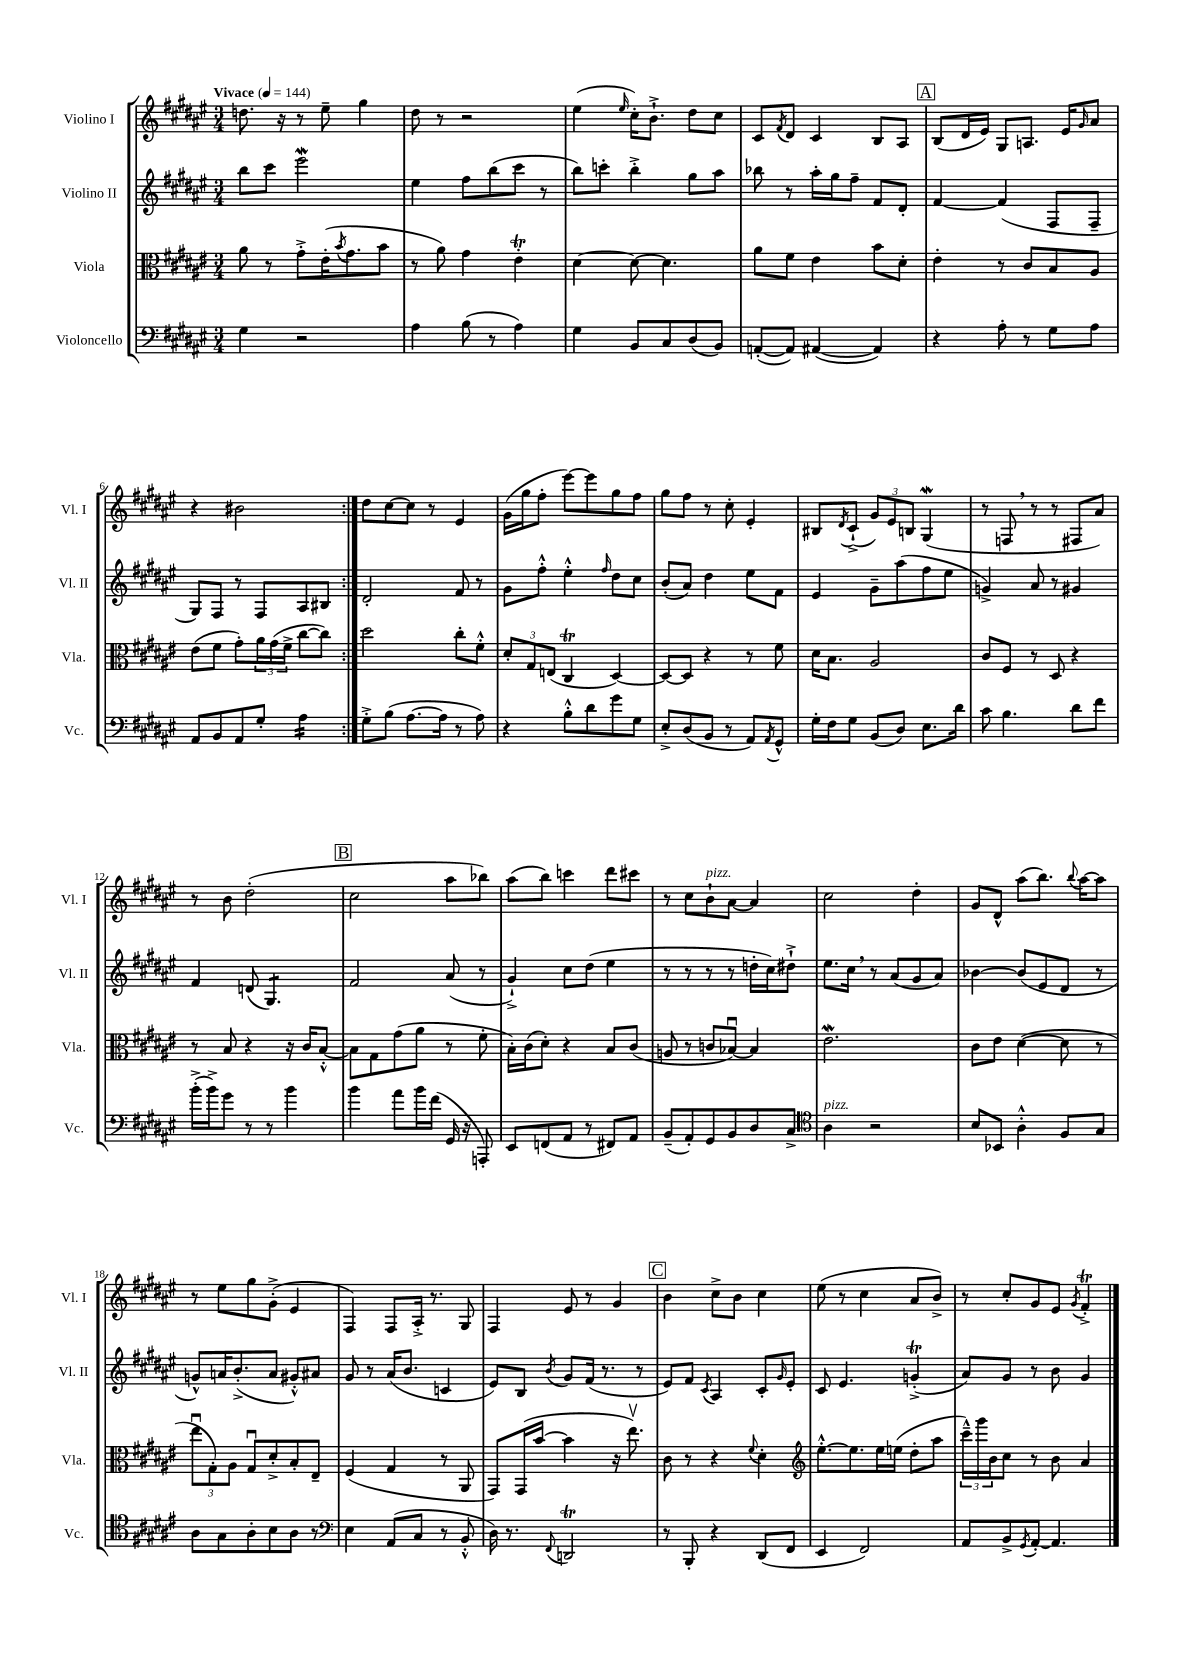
<<
\new StaffGroup <<
\new Staff = "s0" \with { instrumentName = "Violino I" shortInstrumentName = "Vl. I" } {
    \clef treble \key fis \major \numericTimeSignature \time 3/4 \tempo "Vivace" 4 = 144
    \repeat volta 2 { d''8. r16 r8 eis''8-- gis''4 |
    dis''8 r8 r2 |
    eis''4( \grace { eis''16 } cis''16-.) b'8.-!-> dis''8 cis''8 |
    cis'8 \acciaccatura { fis'8 } dis'8 cis'4 b8 ais8 |
    \mark \markup { \box "A" } b8( dis'16 eis'16) gis8 a8. eis'16 \grace { gis'16 } ais'8 |
    r4 bis'2 | }
    dis''8 cis''8~ cis''8 r8 eis'4 |
    gis'16( gis''16 fis''8-. eis'''8~) eis'''8 gis''8 fis''8 |
    gis''8 fis''8 r8 cis''8-. eis'4-. |
    bis8 \acciaccatura { dis'8 } cis'8-!->( \tuplet 3/2 { gis'8) eis'8 b8 } gis4\mordent( |
    r8 f8 \breathe r8 r8 fis8 ais'8) |
    r8 b'8 dis''2-.( |
    \mark \markup { \box "B" } cis''2 ais''8 bes''8) |
    ais''8( b''8) c'''4 dis'''8 cis'''8 |
    r8 cis''8 b'8-!^\markup { \italic "pizz." } ais'8~ ais'4 |
    cis''2 dis''4-. |
    gis'8 dis'8-^ ais''8( b''8.) \appoggiatura { b''8 } ais''16~ ais''8 |
    r8 eis''8 gis''8 gis'8-.->( eis'4 |
    fis4) fis8 ais16-.-> r8. gis8 |
    fis4 eis'8 r8 gis'4 |
    \mark \markup { \box "C" } b'4 cis''8-> b'8 cis''4 |
    eis''8( r8 cis''4 ais'8 b'8->) |
    r8 cis''8-. gis'8 eis'8 \acciaccatura { gis'8 } fis'4-.->\trill \bar "|." |
}
\new Staff = "s1" \with { instrumentName = "Violino II" shortInstrumentName = "Vl. II" } {
    \clef treble \key fis \major \numericTimeSignature \time 3/4
    \repeat volta 2 { b''8 cis'''8 eis'''2\mordent |
    eis''4 fis''8 b''8( cis'''8 r8 |
    b''8) c'''8-. b''4-.-> gis''8 ais''8 |
    bes''8 r8 ais''16-. gis''16 fis''8-- fis'8 dis'8-. |
    \mark \markup { \box "A" } fis'4~ fis'4( fis8 fis8-- |
    gis8) fis8 r8 fis8 ais8 bis8 | }
    dis'2-. fis'8 r8 |
    gis'8 fis''8-.-^ eis''4-.-^ \grace { fis''16 } dis''8 cis''8 |
    b'8-.( ais'8) dis''4 eis''8 fis'8 |
    eis'4 gis'8-- ais''8( fis''8 eis''8 |
    g'4->) ais'8 r8 gis'4 |
    fis'4 d'8( gis4.:8) |
    \mark \markup { \box "B" } fis'2 ais'8( r8 |
    gis'4-!->) cis''8 dis''8( eis''4 |
    r8 r8 r8 r8 d''16-. cis''16) dis''8-!-> |
    eis''8. cis''16 \breathe r8 ais'8( gis'8 ais'8) |
    bes'4~ bes'8( eis'8 dis'8 r8 |
    g'8-^) a'16 b'8.-.->( a'8 gis'8-.-^) ais'8 |
    gis'8 r8 ais'16( b'8. c'4 |
    eis'8) b8 \acciaccatura { b'8 } gis'8 fis'16( r8. r8 |
    \mark \markup { \box "C" } eis'8) fis'8 \acciaccatura { cis'8 } ais4 cis'8-. \grace { gis'16 } eis'8-. |
    cis'8 eis'4. g'4-.->\trill( |
    ais'8) gis'8 r8 b'8 gis'4 \bar "|." |
}
\new Staff = "s2" \with { instrumentName = "Viola" shortInstrumentName = "Vla." } {
    \clef alto \key fis \major \numericTimeSignature \time 3/4
    \repeat volta 2 { ais'8 r8 gis'8-.-> eis'16-.( \acciaccatura { b'8 } gis'8. b'8 |
    r8 ais'8) gis'4 eis'4-.\trill |
    dis'4~ dis'8~ dis'4. |
    ais'8 fis'8 eis'4 b'8 dis'8-. |
    \mark \markup { \box "A" } eis'4-. r8 cis'8 b8 ais8 |
    eis'8( fis'8 gis'8-.) \tuplet 3/2 { ais'16 gis'16( fis'16-> } cis''8~ cis''8) | }
    dis''2 cis''8-. fis'8-.-^ |
    \tuplet 3/2 { dis'8-. gis8 e8( } cis4\trill dis4~) |
    dis8~ dis8 r4 r8 fis'8 |
    dis'16 b8. ais2 |
    cis'8 fis8 r8 dis8 r4 |
    r8 b8 r4 r16 cis'16 b8~-.-^ |
    \mark \markup { \box "B" } b8 gis8 gis'8( ais'8 r8 fis'8-. |
    b16-.) cis'16( dis'8-.) r4 b8 cis'8( |
    a8 r8 c'8 bes8~\downbow) bes4 |
    eis'2.\mordent |
    cis'8 eis'8 dis'4~( dis'8 r8 |
    \tuplet 3/2 { eis''8\downbow gis8-.) ais8 } gis8\downbow dis'8-.-> b8-. eis8-- |
    fis4( gis4 r8 ais,8 |
    gis,8) gis,16( b'16~ b'4 r16 eis''8.\upbow) |
    \mark \markup { \box "C" } cis'8 r8 r4 \appoggiatura { fis'8 } dis'4-. |
    \clef treble eis''8.~-.-^ eis''8. eis''16 e''16( dis''8-. ais''8 |
    \tuplet 3/2 { cis'''16---^) gis'''16 b'16 } cis''8 r8 b'8 ais'4 \bar "|." |
}
\new Staff = "s3" \with { instrumentName = "Violoncello" shortInstrumentName = "Vc." } {
    \clef bass \key fis \major \numericTimeSignature \time 3/4
    \repeat volta 2 { gis4 r2 |
    ais4 b8( r8 ais4) |
    gis4 b,8 cis8 dis8( b,8) |
    a,8~-.( a,8) ais,4~( ais,4) |
    \mark \markup { \box "A" } r4 ais8-. r8 gis8 ais8 |
    ais,8 b,8 ais,8 gis8-. ais4:16 | }
    gis8-.-> b8( ais8.~ ais16 r8 ais8) |
    r4 b8-.-^ dis'8 gis'8 gis8 |
    eis8-.-> dis8( b,8 r8 ais,8) \acciaccatura { ais,8 } gis,8-^ |
    gis16-. fis16 gis8 b,8( dis8) eis8. dis'16 |
    cis'8 b4. dis'8 fis'8 |
    b'16-.->( b'16->) gis'8 r8 r8 b'4 |
    \mark \markup { \box "B" } b'4 ais'8 b'16 fis'16( gis,16 r16 a,,8-.) |
    eis,8 f,8( ais,8 r8 fis,8) ais,8 |
    b,8--( ais,8-.) gis,8 b,8 dis8 cis8-> |
    \clef tenor ais4^\markup { \italic "pizz." } r2 |
    b8 bes,8 ais4-.-^ fis8 gis8 |
    ais8 gis8 ais8-. b8 ais8 r8 |
    \clef bass eis4 ais,8( cis8 r8 b,8-.-^ |
    dis16) r8. \appoggiatura { fis,8 } d,2\trill |
    \mark \markup { \box "C" } r8 b,,8-. r4 dis,8( fis,8 |
    eis,4 fis,2) |
    ais,8 b,8-> \acciaccatura { gis,8 } ais,8~-. ais,4. \bar "|." |
}
>>
>>
